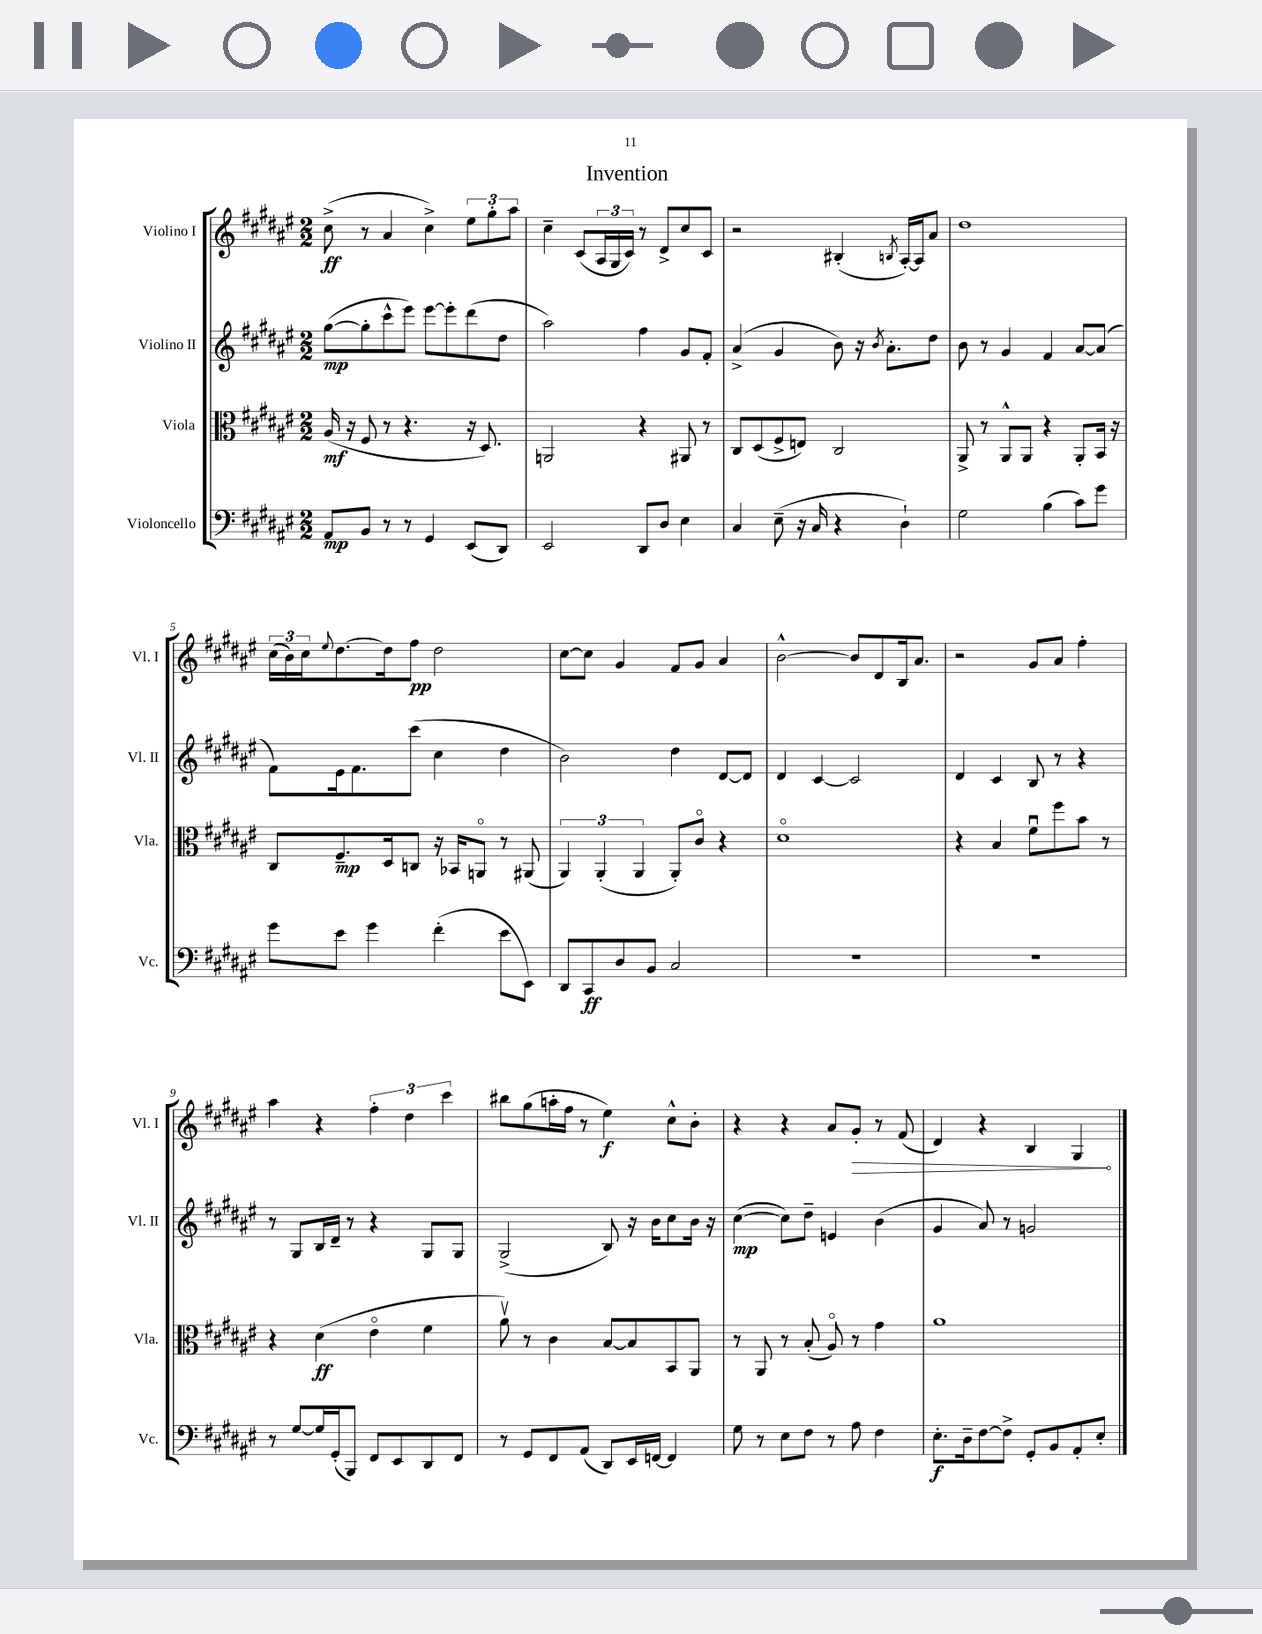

**kern	**dynam	**kern	**dynam	**kern	**dynam	**kern	**dynam
*part4	*part4	*part3	*part3	*part2	*part2	*part1	*part1
*staff4	*staff4	*staff3	*staff3	*staff2	*staff2	*staff1	*staff1
*I"Violoncello	*	*I"Viola	*	*I"Violino II	*	*I"Violino I	*
*I'Vc.	*	*I'Vla.	*	*I'Vl. II	*	*I'Vl. I	*
*clefF4	*	*clefC3	*	*clefG2	*	*clefG2	*
*k[f#c#g#d#a#e#]	*	*k[f#c#g#d#a#e#]	*	*k[f#c#g#d#a#e#]	*	*k[f#c#g#d#a#e#]	*
*M2/2	*	*M2/2	*	*M2/2	*	*M2/2	*
=1	=1	=1	=1	=1	=1	=1	=1
8AA#/L	mp	(16A#/	mf	([8gg#\L	mp	(8cc#^\	ff
.	.	16r	.	.	.	.	.
8BB/J	.	8F#/	.	8gg#'\]	.	8r	.
8r	.	8r	.	8ccc#^^\	.	4a#/	.
8r	.	4.r	.	8eee#\J)	.	.	.
4GG#/	.	.	.	[8eee#\L	.	4cc#^\)	.
.	.	.	.	8eee#'\]	.	.	.
(8EE#/L	.	16r	.	(8ddd#\	.	12ee#\L	.
.	.	8.D#/)	.	.	.	.	.
.	.	.	.	.	.	12gg#'\	.
8DD#/J)	.	.	.	8dd#\J	.	.	.
.	.	.	.	.	.	12aa#\J	.
=2	=2	=2	=2	=2	=2	=2	=2
2EE#/	.	2AAn/	.	2aa#\)	.	4cc#~\	.
.	.	.	.	.	.	(8c#/L	.
.	.	.	.	.	.	24A#/L	.
.	.	.	.	.	.	24G#/	.
.	.	.	.	.	.	24c#/JJ)	.
8DD#/L	.	4r	.	4ff#\	.	8r	.
8D#/J	.	.	.	.	.	8d#^/L	.
4E#\	.	8AA#X/	.	8g#/L	.	8cc#/	.
.	.	8r	.	8f#'/J	.	8c#/J	.
=3	=3	=3	=3	=3	=3	=3	=3
4C#/	.	8C#/L	.	(4a#^/	.	2r	.
.	.	(8D#/	.	.	.	.	.
(8E#~\	.	8F#^/	.	4g#/	.	.	.
16r	.	8En/J)	.	.	.	.	.
16C#/	.	.	.	.	.	.	.
4r	.	2C#/	.	8b\)	.	(4B#X'/	.
.	.	.	.	16r	.	.	.
.	.	.	.	8qb/	.	.	.
.	.	.	.	8.a#'\L	.	.	.
.	.	.	.	.	.	8qBn/	.
4D#`\)	.	.	.	.	.	[16A#'/LL)	.
.	.	.	.	.	.	16A#/J]	.
.	.	.	.	8dd#\J	.	8a#/J	.
=4	=4	=4	=4	=4	=4	=4	=4
2G#\	.	8AA#^/	.	8b\	.	1dd#	.
.	.	8r	.	8r	.	.	.
.	.	8AA#^^/L	.	4g#/	.	.	.
.	.	8AA#/J	.	.	.	.	.
(4B\	.	4r	.	4f#/	.	.	.
8c#\L)	.	8AA#'/L	.	[8a#/L	.	.	.
8g#\J	.	16BB/Jk	.	(8a#/J]	.	.	.
.	.	16r	.	.	.	.	.
!!LO:LB:g=z
=5	=5	=5	=5	=5	=5	=5	=5
8g#\L	.	8C#/L	.	8f#\L)	.	(24cc#\LL	.
.	.	.	.	.	.	24b\)	.
.	.	.	.	.	.	24cc#\J	.
.	.	.	.	.	.	8qqee#/	.
8e#\J	.	8.F#~/	mp	16e#\k	.	[8.dd#\	.
.	.	.	.	8.f#\	.	.	.
4g#\	.	.	.	.	.	.	.
.	.	16D#/k	.	.	.	16dd#\k]	.
.	.	8Cn/J	.	(8ccc#\J	.	8ff#\J	pp
(4f#'\	.	16r	.	4cc#\	.	2dd#\	.
.	.	16BB-X/KL	.	.	.	.	.
.	.	8AAn/J	.	.	.	.	.
8e#\L	.	8r	.	4dd#\	.	.	.
8EE#\J)	.	(8AA#X/	.	.	.	.	.
=6	=6	=6	=6	=6	=6	=6	=6
8DD#/L	.	6AA#/)	.	2b\)	.	[8cc#\L	.
8CC#/	ff	.	.	.	.	8cc#\J]	.
.	.	(6AA#'/	.	.	.	.	.
8D#/	.	.	.	.	.	4g#/	.
.	.	6AA#/	.	.	.	.	.
8BB/J	.	.	.	.	.	.	.
2C#/	.	8AA#'/L)	.	4dd#\	.	8f#/L	.
.	.	8c#/J	.	.	.	8g#/J	.
.	.	4r	.	[8d#/L	.	4a#/	.
.	.	.	.	8d#/J]	.	.	.
=7	=7	=7	=7	=7	=7	=7	=7
1r	.	1d#	.	4d#/	.	[2b^^\	.
.	.	.	.	[4c#/	.	.	.
.	.	.	.	2c#/]	.	8b/L]	.
.	.	.	.	.	.	8d#/	.
.	.	.	.	.	.	16B/k	.
.	.	.	.	.	.	8.a#/J	.
=8	=8	=8	=8	=8	=8	=8	=8
1r	.	4r	.	4d#/	.	2r	.
.	.	4B/	.	4c#/	.	.	.
.	.	8f#u\L	.	8B/	.	8g#/L	.
.	.	8ff#\	.	8r	.	8a#/J	.
.	.	8b\J	.	4r	.	4ff#'\	.
.	.	8r	.	.	.	.	.
!!LO:LB:g=z
=9	=9	=9	=9	=9	=9	=9	=9
8r	.	4r	.	8r	.	4aa#\	.
[8G#/L	.	.	.	8G#/L	.	.	.
16G#/L]	.	(4d#\	ff	16B/L	.	4r	.
(16GG#'/J	.	.	.	16d#~/JJ	.	.	.
8BBB/J)	.	.	.	8r	.	.	.
8FF#/L	.	4e#\	.	4r	.	6ff#'\	.
8EE#/	.	.	.	.	.	.	.
.	.	.	.	.	.	6dd#\	.
8DD#/	.	4f#\	.	8G#/L	.	.	.
.	.	.	.	.	.	6ccc#\	.
8FF#/J	.	.	.	8G#/J	.	.	.
=10	=10	=10	=10	=10	=10	=10	=10
8r	.	8a#v\)	.	(2G#^/	.	8bb#X\L	.
8GG#/L	.	8r	.	.	.	(8gg#\	.
8FF#/	.	4c#\	.	.	.	16aan'\L	.
.	.	.	.	.	.	16ff#\JJ	.
(8AA#/J	.	.	.	.	.	8r	.
8DD#/L)	.	[8B/L	.	8B/)	.	4ee#\)	f
16EE#/L	.	8B/]	.	16r	.	.	.
[16FFn/JJ	.	.	.	16b\KL	.	.	.
4FF/]	.	8BB/	.	8cc#\	.	8cc#^^\L	.
.	.	8AA#/J	.	16b\Jk	.	8b'\J	.
.	.	.	.	16r	.	.	.
=11	=11	=11	=11	=11	=11	=11	=11
8G#\	.	8r	.	([4cc#\	mp	4r	.
8r	.	8AA#/	.	.	.	.	.
8E#\L	.	8r	.	8cc#\L])	.	4r	.
8F#\J	.	(8B'/	.	8dd#~\J	.	.	.
8r	.	8A#/)	.	4en/	.	8a#/L	.
!	!	!	!	!	!	!	!LO:HP:b
8A#\	.	8r	.	.	.	8g#'/J	>
4F#\	.	4g#\	.	(4b\	.	8r	.
.	.	.	.	.	.	(8f#/	.
=12	=12	=12	=12	=12	=12	=12	=12
8.E#'\L	f	1a#	.	4g#/	.	4d#/)	.
16D#~\k	.	.	.	.	.	.	.
[8F#\	.	.	.	8a#/)	.	4r	.
8F#^\J]	.	.	.	8r	.	.	.
8GG#'/L	.	.	.	2gn/	.	4B/	.
8BB/	.	.	.	.	.	.	.
8AA#'/	.	.	.	.	.	4G#/	.
8E#'/J	.	.	.	.	.	.	.
.	.	.	.	.	.	.	]
==	==	==	==	==	==	==	==
*-	*-	*-	*-	*-	*-	*-	*-
